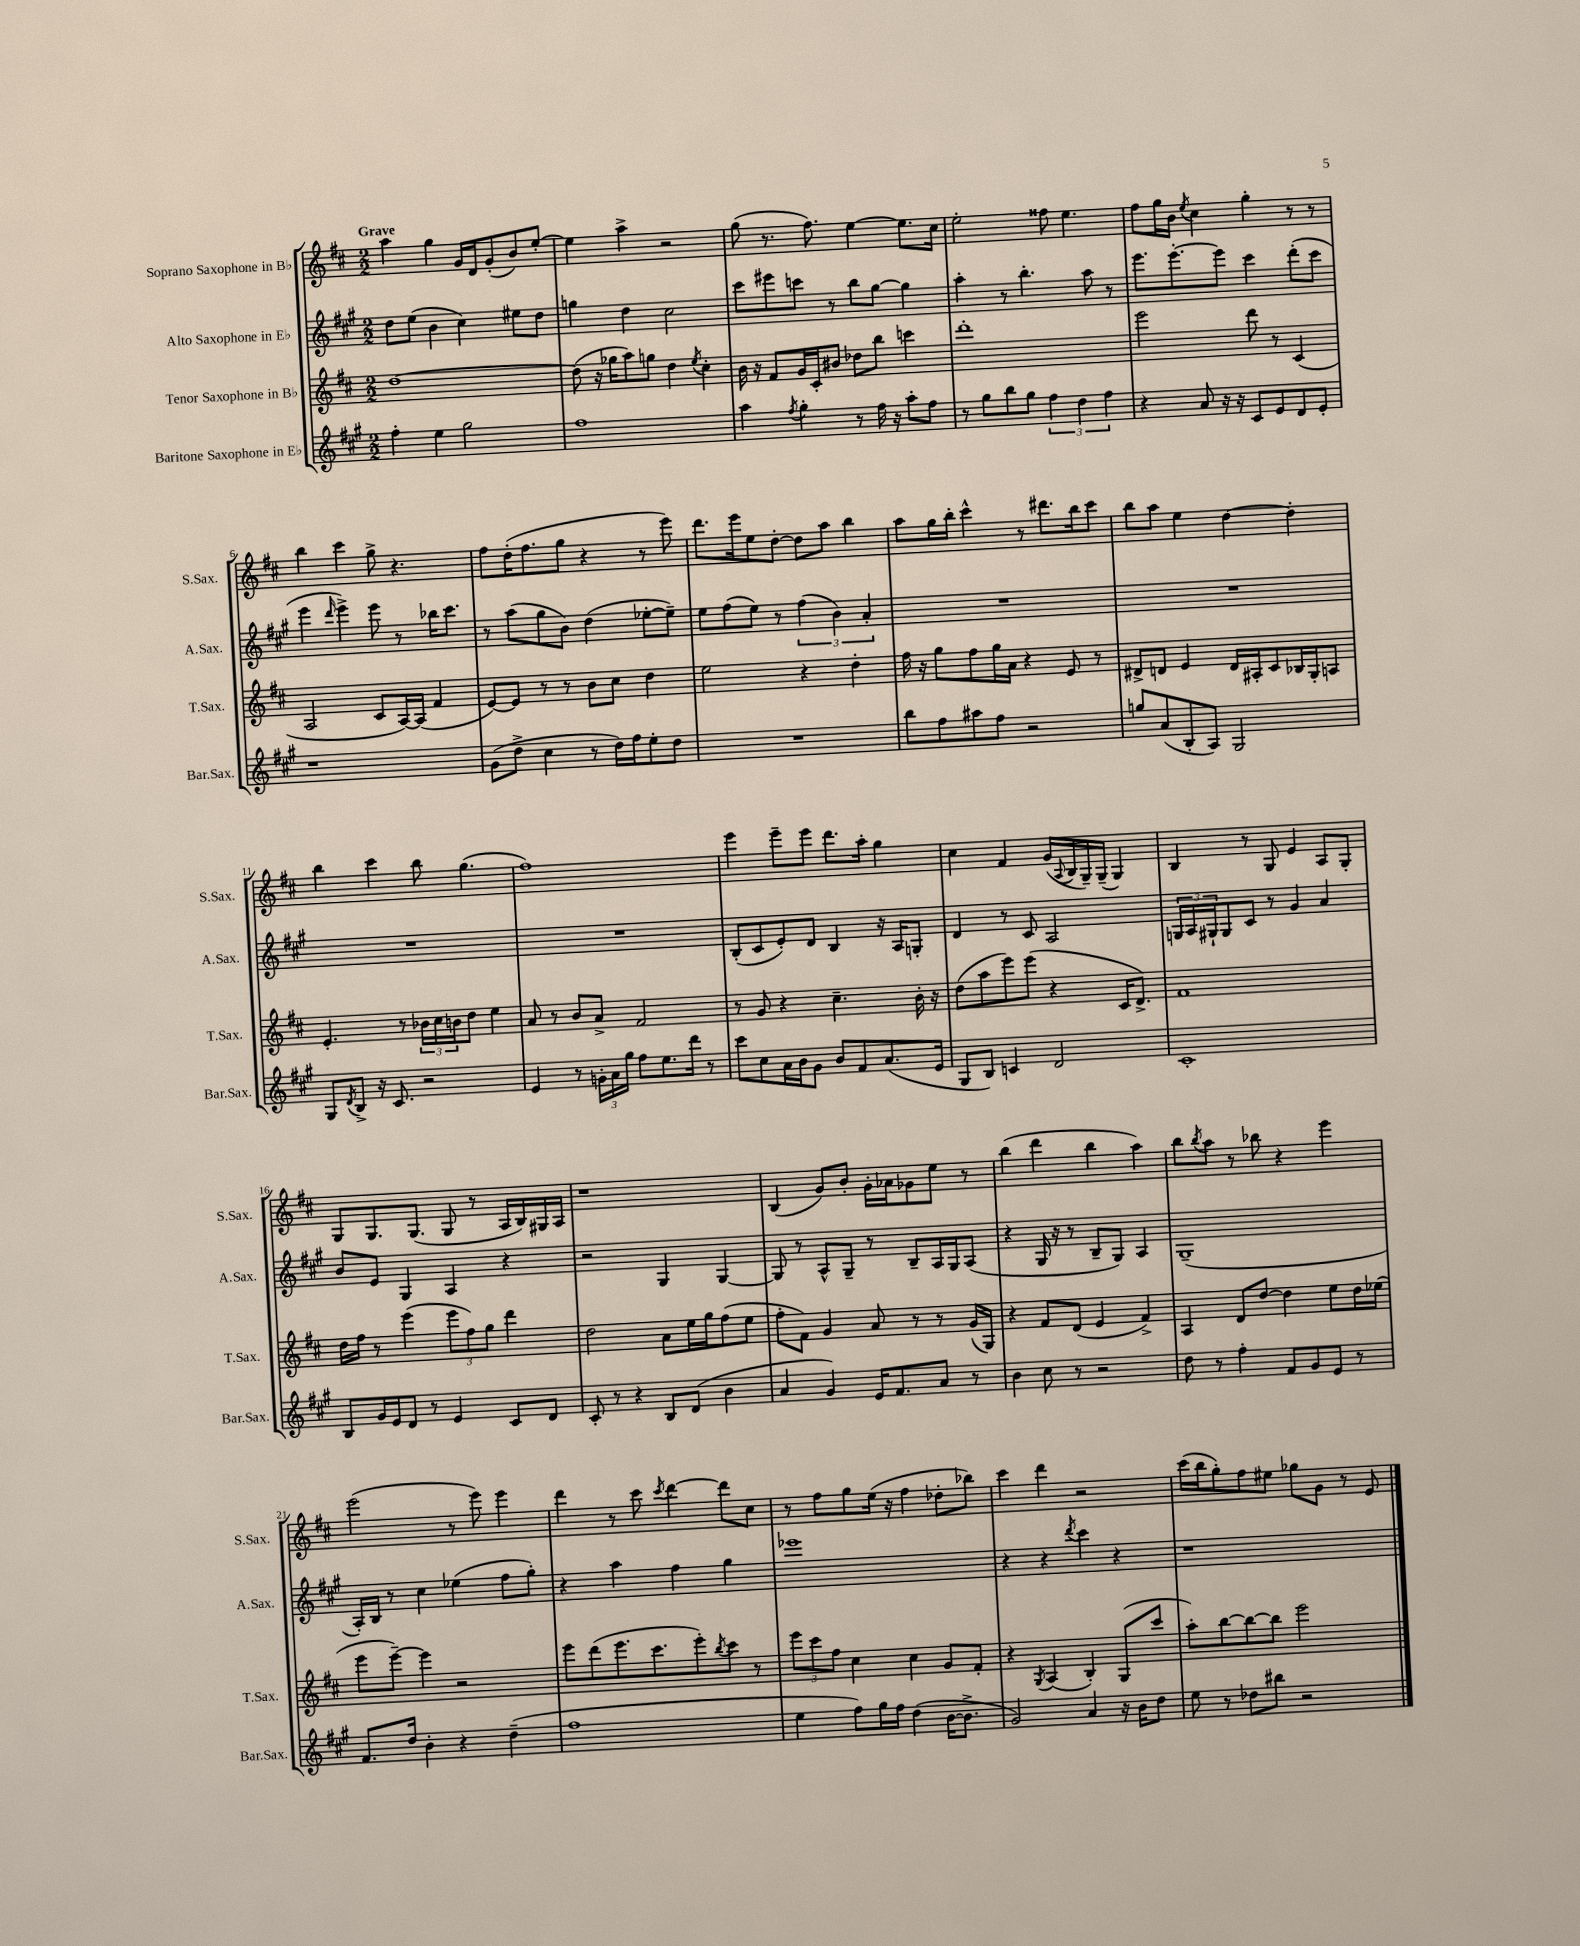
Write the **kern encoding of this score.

**kern	**kern	**kern	**kern
*staff4	*staff3	*staff2	*staff1
*clefG2	*clefG2	*clefG2	*clefG2
*k[f#c#g#]	*k[f#c#]	*k[f#c#g#]	*k[f#c#]
*M2/2	*M2/2	*M2/2	*M2/2
4ff#'\	[1dd	8dd\L	4aa\
.	.	(8ee\J	.
4ee\	.	4b\	4gg\
2gg#\	.	4cc#\)	16g/LL
.	.	.	16d/J
.	.	.	(8g'/
.	.	8ee#\L	8b/)
.	.	8dd\J	[8ee'/J
=	=	=	=
1ff#	(8dd\]	4gg\	4ee\]
.	16r	.	.
.	16gg-\LK	.	.
.	8aa\)	4dd\	4aa^\
.	8gg\J	.	.
.	4dd\	2cc#\	2r
.	8qee/	.	.
.	4cc#'\	.	.
=	=	=	=
4aa\	16b\	8ccc#\L	(8gg\
.	16r	.	.
.	8f#/L	8eee#\	8.r
8qff#/	.	.	.
4gg#'\	16g/L	8ccc\J	.
.	16c#'/J	.	8.ff#\)
.	8b#/J	8r	.
8r	8dd-\L	8bb\L	[4ee\
16ff#\	8bb\J	[8gg#\J	.
16r	.	.	.
8aa'\L	4ccc\	4gg#\]	8.ee\]L
8ff#\J	.	.	.
.	.	.	16cc#\Jk
=	=	=	=
8r	1ddd'	4aa'\	2ee'\
8gg#\L	.	.	.
8bb\	.	8r	.
8gg#\J	.	4.bb'\	.
6ff#\	.	.	8ff##\
.	.	.	4.ee\
6dd\	.	.	.
.	.	8aa\	.
6ff#\	.	.	.
.	.	8r	.
=	=	=	=
4r	2eee\	8.eee\L	8ff#\L
.	.	.	16gg\L
.	.	[8.eee'\	16b\JJ
.	.	.	8qee/
8a/	.	.	4cc#\
16r	.	8eee\]J	.
16r	.	.	.
8c#/L	8ddd\	4ccc#\	4gg'\
8e/	8r	.	.
8d/	(4c#/	(8ddd'\L	8r
8e'/J	.	8ccc#\J	8r
=	=	=	=
1r	2A/	4eee\	4bb\
.	.	16qqddd/	.
.	.	4eee^\)	4ccc#\
.	8c#/L	8eee\	8gg^\
.	[16A/L)	8r	4.r
.	(16A/]JJ	.	.
.	4f#/	16bb-\LK	.
.	.	8.ccc#\J	.
=	=	=	=
(8g#\L	[8e/L)	8r	8ff#\L
8dd^\J	8e/]J	(8aa\L	(16dd'\K
.	.	.	8.ff#\
4cc#\	8r	8gg#\	.
.	8r	8b\J)	8gg\J
8r	8b\L	(4dd\	4r
16dd\LL)	8cc#\J	.	.
16ff#\J	.	.	.
8ee'\	4dd\	[8ee-'\L	8r
8dd\J	.	8ee-~\]J)	8eee\)
=	=	=	=
1r	2ee\	8ee\L	8.ddd\L
.	.	(8ff#\	.
.	.	.	16eee\k
.	.	8ee\J)	8ee\
.	.	8r	[8dd'\J
.	4r	(6ff#\	8dd\]L
.	.	.	8aa\J
.	.	6b\)	.
.	4dd'\	.	4bb\
.	.	6a'/	.
=	=	=	=
8bb\L	16ff#\	1r	8aa\L
.	16r	.	.
8ff#\	8gg\L	.	16gg\L
.	.	.	16bb'\JJ
8aa#\	8ff#\	.	4ccc#^^\
8ff#\J	16gg\L	.	.
.	16a\JJ	.	.
2r	4r	.	8r
.	.	.	8.ddd#\L
.	8e/	.	.
.	.	.	16bb\k
.	8r	.	8ccc#\J
=	=	=	=
8gg/L	8d#^/L	1r	8bb\L
(8a/	8d/J	.	8aa\J
8B'/	4e/	.	4ee\
8A/J)	.	.	.
2G#/	16d/LL	.	[4dd\
.	16A#'/J	.	.
.	8c#/	.	.
.	16B-/L	.	4dd'\]
.	16G'/J	.	.
.	8A/J	.	.
=	=	=	=
8G#/L	4.e'/	1r	4bb\
8qd/	.	.	.
8B^/J	.	.	.
16r	.	.	4ccc#\
8.c#/	.	.	.
.	8r	.	.
2r	24b-\LL	.	8bb\
.	24cc#\	.	.
.	24b\J	.	.
.	8dd\J	.	(4.gg\
.	4ee\	.	.
=	=	=	=
4e/	8a/	1r	1ff#)
.	8r	.	.
8r	8b/L	.	.
24g'\LL	8a^/J	.	.
24a\	.	.	.
24gg#\JJ	.	.	.
8ff#\L	2f#/	.	.
8.ee\	.	.	.
16ddd\Jk	.	.	.
8r	.	.	.
=	=	=	=
8ccc#\L	8r	(8B'/L	4eee\
8cc#\	8g/	8c#/	.
16a\L	4r	8e'/)	8eee~\L
16b\J	.	.	.
8g#\J	.	8d/J	8eee\J
8b/L	4.cc#~\	4B/	8.ddd\L
8f#/	.	.	.
.	.	.	16aa'\Jk
(8.a/	.	16r	4gg\
.	.	16A/LK	.
.	16b'\	8G'/J	.
16e/Jk	16r	.	.
=	=	=	=
8G#/L	(8dd\L	4d/	4cc#\
8B/J)	8aa\	.	.
4c/	8eee\)	8r	4f#/
.	(8eee\J	8c#/	.
2d/	4r	2A/	(16g/LL
.	.	.	8qqA/
.	.	.	16B/
.	.	.	16G~/)
.	.	.	(16G~/JJ
.	16c#/LK	.	4G/)
.	8.d^/J)	.	.
=	=	=	=
1c#'	1f#	24G/LL	4B/
.	.	24A/	.
.	.	24G#`/J	.
.	.	8G#/	.
.	.	8c#/J	8r
.	.	8r	8G/
.	.	4g#/	4e/
.	.	4a/	8A/L
.	.	.	8G'/J
=	=	=	=
8B/L	16dd\LL	8b/L	8G/L
.	16ff#\JJ	.	.
16g#/L	8r	8e/J	8.G/
16e/J	.	.	.
8d/J	(4eee\	4G#/	.
.	.	.	(8.G/J
8r	.	.	.
4e/	12eee\L	4A/	8G/
.	12ff#\)	.	.
.	.	.	8r
.	12gg\J	.	.
8c#/L	4ddd\	4r	16A/LL
.	.	.	16B/)
8d/J	.	.	16G#/
.	.	.	16A/JJ
=	=	=	=
8c#'/	2dd\	2r	1r
8r	.	.	.
4r	.	.	.
8B/L	8a\L	4G#/	.
(8d/J	16ee\L	.	.
.	16gg\J	.	.
4b\	(8ff#\	[4G#/	.
.	8ee\J	.	.
=	=	=	=
4a/	8ff#'\L	8G#/]	(4B/
.	8f#\J)	8r	.
4g#/)	4g/	8A^^/L	8g/L)
.	.	8G#~/J	8b'/J
16e/LK	8a/	8r	16g'\LL
8.f#/	.	.	16a-\J
.	8r	8B~/L	8g-\
8a/J	8r	16A/L	8ee\J
.	.	16G#/J	.
8r	(16g/LL	(8A/J	8r
.	16G/JJ)	.	.
=	=	=	=
4b\	4r	4r	(4bb\
8cc#\	8f#/L	16G#/	4ddd\
.	.	16r	.
8r	(8d/J	8r	.
2r	4e/	8B~/L	4bb\
.	.	8G#/J)	.
.	4f#^/)	4A/	4aa\)
=	=	=	=
8dd\	4A/	(1G#~	8bb\L
.	.	.	8qbb/
8r	.	.	8aa\J
4ff#'\	8d/L	.	8r
.	[8dd/J	.	8bb-\
8f#/L	4dd\]	.	4r
8g#/	.	.	.
8e/J	8ee\L	.	4eee\
8r	16dd\L	.	.
.	(16ee-\JJ	.	.
=	=	=	=
8.f#/L	8eee\L	16A'/LL)	(2eee\
.	.	16B/JJ	.
.	[8eee~\J)	8r	.
16dd/Jk	.	.	.
4b'\	4eee\]	4cc#\	.
4r	2r	(4ee-\	8r
.	.	.	8eee\)
(4dd~\	.	8ff#\L	4eee\
.	.	8gg#'\J)	.
=	=	=	=
1ff#	8eee\L	4r	4ddd\
.	(8ddd\	.	.
.	8.eee\	4aa\	8r
.	.	.	8ccc#\
.	8.ccc#\	.	.
.	.	.	8qccc#/
.	.	4ff#\	[4ddd\
.	8eee'\)	.	.
.	8qbb/	.	.
.	8ccc#\J	4gg#\	8ddd\]L
.	8r	.	8cc#\J
=	=	=	=
4ee\	12eee\L	1eee-	8r
.	12ccc#\	.	.
.	.	.	8ff#\L
.	12ff#\J	.	.
8ff#\L)	4cc#\	.	8gg\
16gg#\L	.	.	(16ee\Jk
16ff#\JJ	.	.	16r
(4dd\	4cc#\	.	4ff#\
[16b\LK	8g/L	.	8dd-'\L
8.b^\]J	.	.	.
.	8f#'/J	.	8bb-\J)
=	=	=	=
2g#/)	4r	4r	4ccc#\
.	8qG/	.	.
.	(4A/	4r	4ddd\
.	.	8qddd/	.
4a/	4B'/)	4ccc#\	2r
16r	(8G/L	4r	.
16b\LK	.	.	.
8dd\J	8ccc#/J	.	.
=	=	=	=
8ee\	8aa'\L)	1r	(16ccc#\LL
.	.	.	16bb\J
8r	[8bb\	.	8gg'\)
8dd-\L	8bb\_	.	8ff#\
8bb#\J	8bb\]J	.	8ee#\J
2r	2eee\	.	8gg-\L
.	.	.	8g\J
.	.	.	8r
.	.	.	8e/
==	==	==	==
*-	*-	*-	*-
